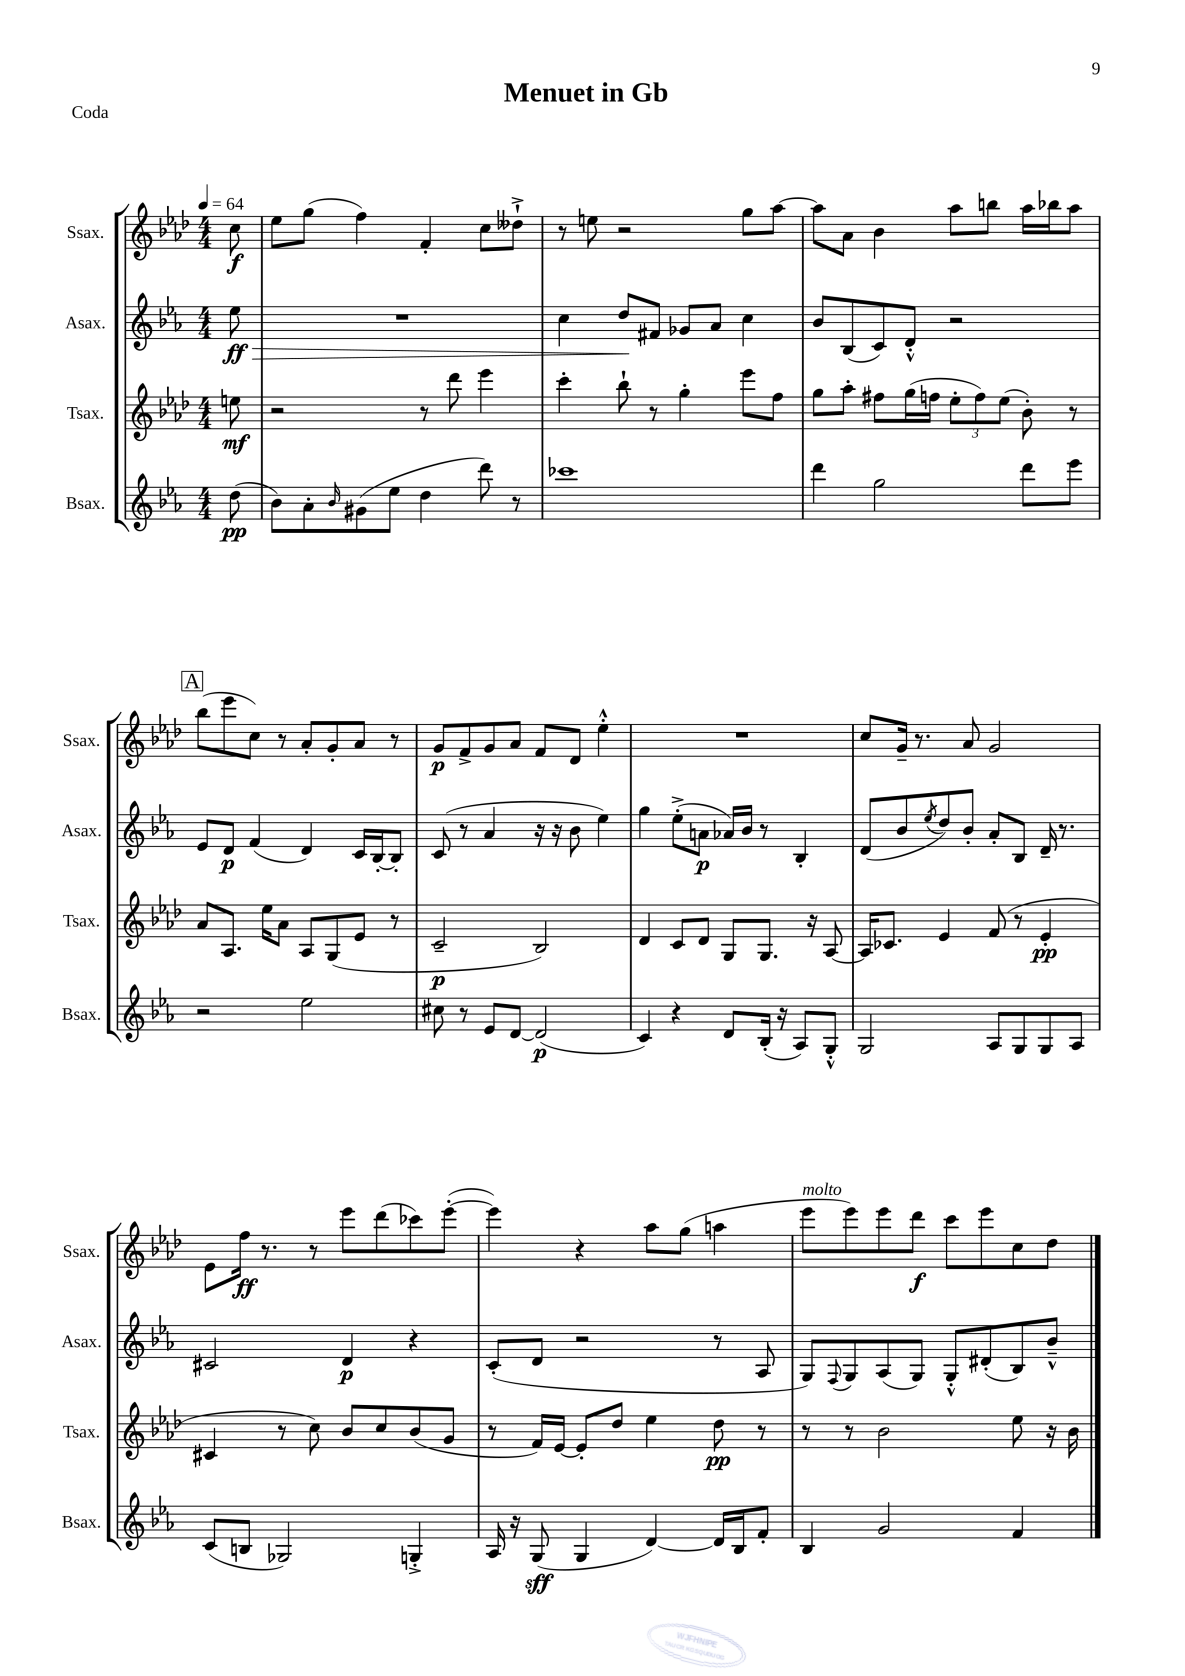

**kern	**kern	**kern	**kern
*staff4	*staff3	*staff2	*staff1
*clefG2	*clefG2	*clefG2	*clefG2
*k[b-e-a-]	*k[b-e-a-d-]	*k[b-e-a-]	*k[b-e-a-d-]
*M4/4	*M4/4	*M4/4	*M4/4
*MM64	*MM64	*MM64	*MM64
(8dd	8ee	8ee-	8cc
=	=	=	=
8b-)	2r	1r	8ee-
8a-'	.	.	(8gg
16qqb-	.	.	.
(8g#	.	.	4ff)
8ee-	.	.	.
4dd	8r	.	4f'
.	8ddd-	.	.
8ddd)	4eee-	.	8cc
8r	.	.	8dd--`^
=	=	=	=
1ccc-	4ccc'	4cc	8r
.	.	.	8ee
.	8bb-`	8dd	2r
.	8r	8f#	.
.	4gg'	8g-	.
.	.	8a-	.
.	8eee-	4cc	8gg
.	8ff	.	[8aa-
=	=	=	=
4ddd	8gg	8b-	8aa-]
.	8aa-'	(8B-	8a-
2gg	8ff#	8c)	4b-
.	(16gg	8d'^^	.
.	16ff	.	.
.	12ee-'	2r	8aa-
.	12ff)	.	.
.	.	.	8bb
.	(12ee-	.	.
8ddd	8b-')	.	16aa-
.	.	.	16bb-
8eee-	8r	.	8aa-
=	=	=	=
2r	8a-	8e-	(8bb-
.	8.A-	8d	8eee-
.	.	(4f	8cc)
.	16ee-	.	.
.	8a-	.	8r
2ee-	8A-	4d)	8a-'
.	(8G	.	8g'
.	8e-	16c	8a-
.	.	[16B-'	.
.	8r	8B-']	8r
=	=	=	=
8cc#	2c~	(8c	8g
8r	.	8r	8f^
8e-	.	4a-	8g
[8d	.	.	8a-
(2d]	2B-)	16r	8f
.	.	16r	.
.	.	8b-	8d-
.	.	4ee-)	4ee-'^^
=	=	=	=
4c)	4d-	4gg	1r
4r	8c	(8ee-'^	.
.	8d-	8a	.
8d	8G	16a-)	.
.	.	16b-	.
(16B-'	8.G	8r	.
16r	.	.	.
8A-)	.	4B-'	.
.	16r	.	.
8G'^^	[8A-	.	.
=	=	=	=
2G	16A-]	(8d	8cc
.	8.c-	.	.
.	.	8b-	16g~
.	.	.	8.r
.	.	8qee-	.
.	4e-	8dd)	.
.	.	8b-'	8a-
8A-	(8f	8a-'	2g
8G	8r	8B-	.
8G	4e-'	16d~	.
.	.	8.r	.
8A-	.	.	.
=	=	=	=
(8c	4c#	2c#	8e-
8B	.	.	16ff
.	.	.	8.r
2G-)	8r	.	.
.	8cc)	.	8r
.	8b-	4d	8eee-
.	8cc	.	(8ddd-
4G'^	(8b-	4r	8ccc-)
.	8g	.	([8eee-'
=	=	=	=
16A-	8r	(8c'	4eee-])
16r	.	.	.
(8G	16f)	8d	.
.	[16e-	.	.
4G	8e-']	2r	4r
.	8dd-	.	.
[4d)	4ee-	.	8aa-
.	.	.	(8gg
16d]	8dd-	8r	4aa
16B-	.	.	.
8f'	8r	8A-	.
=	=	=	=
4B-	8r	8G)	8eee-
.	.	8qqF	.
.	8r	8G	8eee-)
2g	2b-	(8A-	8eee-
.	.	8G)	8ddd-
.	.	8G'^^	8ccc
.	.	(8d#'	8eee-
4f	8ee-	8B-)	8cc
.	16r	8b-~^^	8dd-
.	16b-	.	.
==	==	==	==
*-	*-	*-	*-
